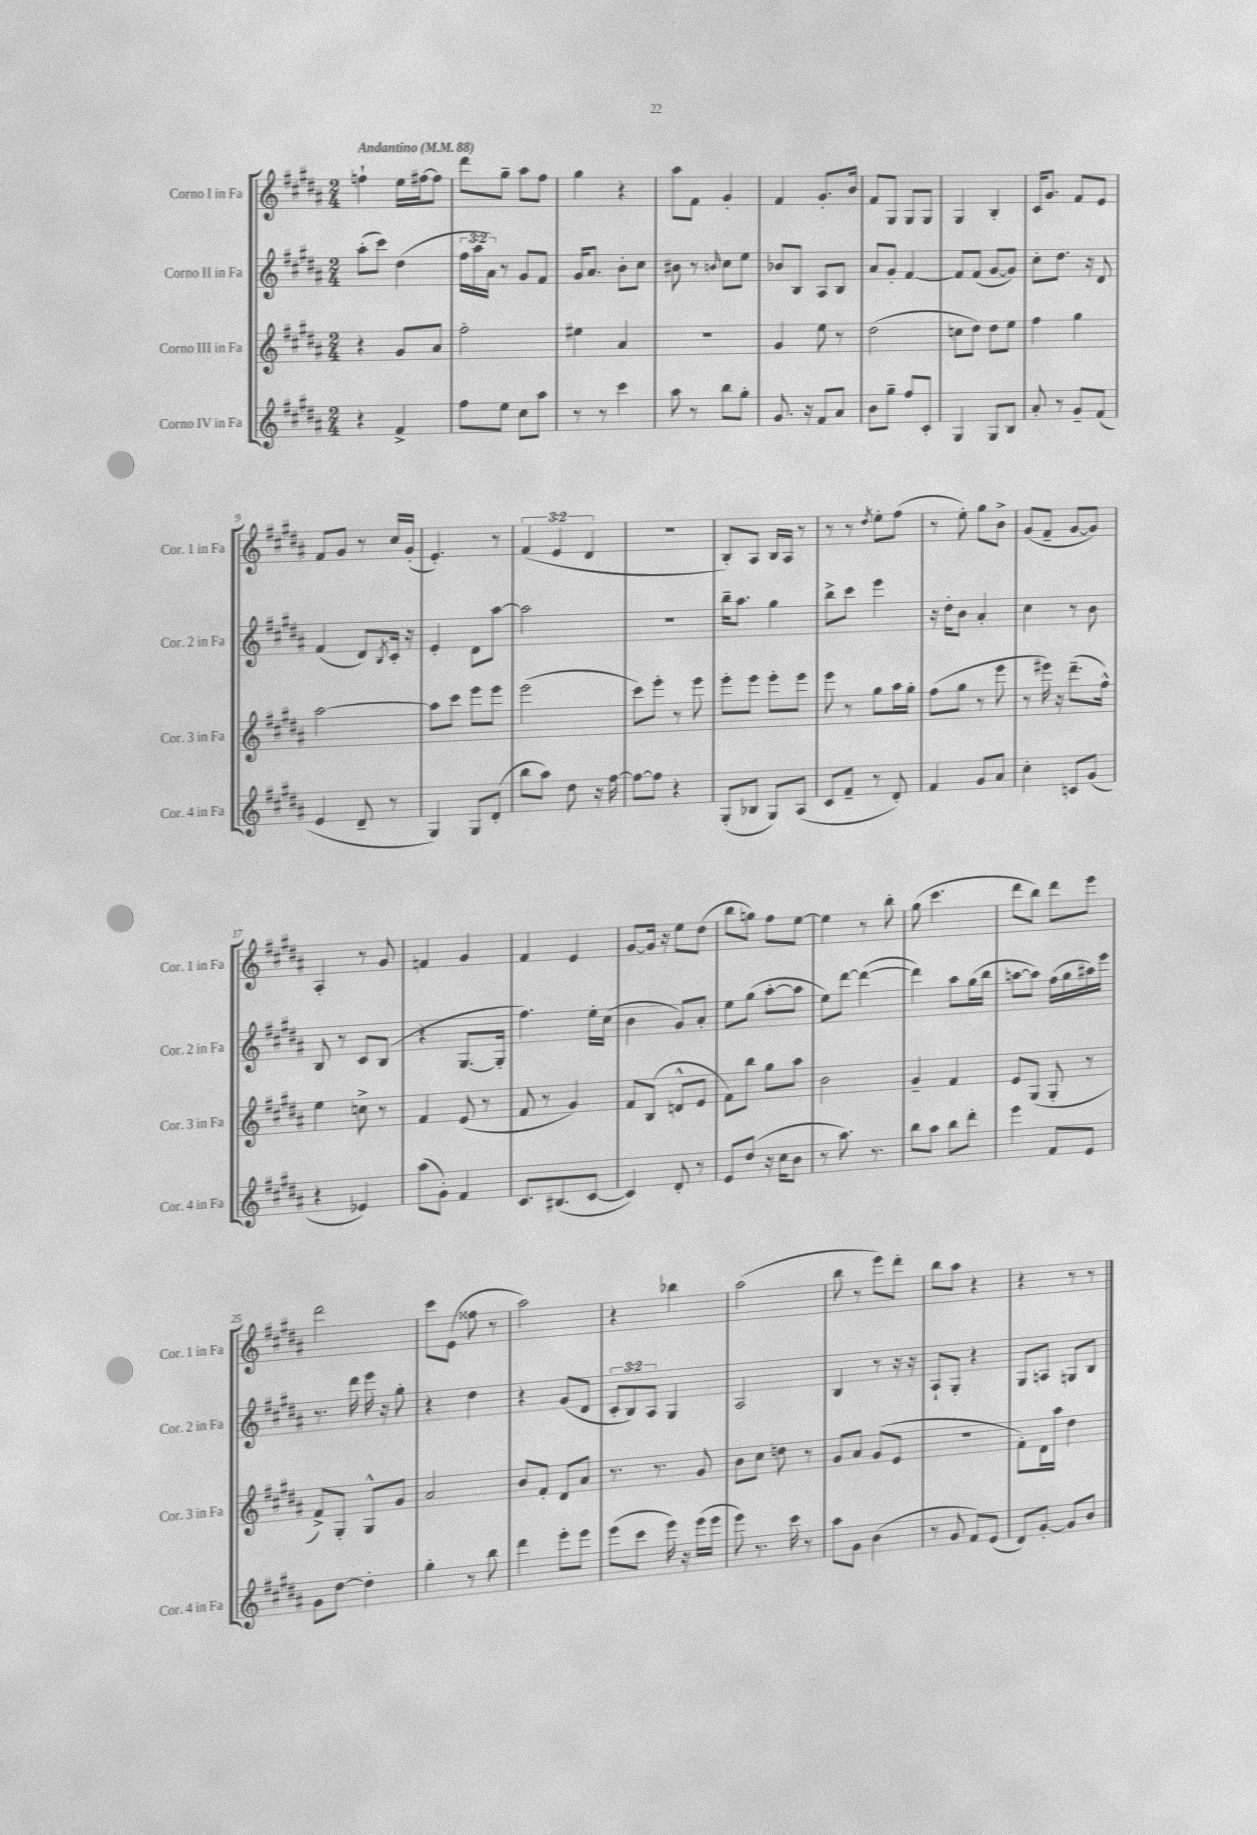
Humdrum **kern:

**kern	**kern	**kern	**kern
*staff4	*staff3	*staff2	*staff1
*clefG2	*clefG2	*clefG2	*clefG2
*k[f#c#g#d#a#]	*k[f#c#g#d#a#]	*k[f#c#g#d#a#]	*k[f#c#g#d#a#]
*M2/4	*M2/4	*M2/4	*M2/4
*MM88	*MM88	*MM88	*MM88
4r	4r	(8aa#'	4ff`
.	.	8ccc#)	.
4f#^	8g#	(4dd#	16ee
.	.	.	[16ff#
.	8a#	.	8ff#]
=	=	=	=
8ff#	2ff#'	24ff#	8ddd#
.	.	24aa#	.
.	.	24a#)	.
8ee	.	8r	8gg#~
8cc#	.	8g#	8aa#
8aa#	.	8f#	8ff#
=	=	=	=
8r	4ee#	16g#	4gg#
.	.	8.a#	.
8r	.	.	.
4ccc#	4a#	8b'	4r
.	.	8cc#	.
=	=	=	=
8aa#	2r	8b#	8aa#
8r	.	8r	8f#
.	.	16qqb	.
8bb	.	8cc#	4g#'
8gg#'	.	8ee	.
=	=	=	=
8.g#	4g#	8b-	4f#
.	.	8B	.
16r	.	.	.
8f#	8ee	8A#	8.g#'
8a#	8r	8B	.
.	.	.	16b
=	=	=	=
8b	(2dd#	8a#	8f#
8gg#~	.	8g#'	8G#
8ff#	.	[4f#	8G#
8c#'	.	.	8G#
=	=	=	=
4G#	8cc	8f#]	4G#
.	8dd#)	(8f#	.
8G#	8dd#	[8g#	4B'
8B	8ee	8g#])	.
=	=	=	=
8a#'	4ff#	8cc#'	16c#
.	.	.	8.g#
8r	.	8.dd#	.
8g#~	4gg#	.	8f#
.	.	16r	.
(8f#	.	8d#	8e
=	=	=	=
4e	[2aa#	(4f#	8f#
.	.	.	8g#
8d#~	.	8d#)	8r
.	.	8qB	.
8r	.	16c#'	16cc#
.	.	16r	(16g#'
=	=	=	=
4G#)	8aa#]	4e'	4.e')
.	8ccc#	.	.
8G#	8eee	8d#	.
(8d#'	8eee	[8aa#	8r
=	=	=	=
8bb	(2eee	2aa#]	(6f#
8aa#)	.	.	.
.	.	.	6e
8dd#	.	.	.
.	.	.	6d#
16r	.	.	.
[16ff#	.	.	.
=	=	=	=
8ff#_	8ccc#)	2r	2r
8ff#]	8eee'	.	.
4r	8r	.	.
.	8eee	.	.
=	=	=	=
(8G#'	8eee'	16bb~	8B')
.	.	8.aa#	.
8B-	8eee	.	8A#
8G#)	8eee'	4gg#	16B
.	.	.	16A#
(8A#	8eee	.	8r
=	=	=	=
8c#	8eee	8bb^	8r
8f#~	8r	8ccc#	8r
.	.	.	8qdd#
8r	8gg#	4eee	8ee'
8d#')	16aa#	.	(8ff#
.	16gg#'	.	.
=	=	=	=
4f#	(8ff#	16r	8r
.	.	16dd#'	.
.	8gg#	8b	8ee')
8g#	8r	4a#'	8gg#
8a#	8eee	.	8b^
=	=	=	=
4cc#'	8r	4cc#	(8g#
.	16eee#)	.	8f#~
.	16r	.	.
8c	(8.ddd#~	8r	[8g#
(8g#	.	8b	8g#])
.	16ff#^^)	.	.
=	=	=	=
4r	4ee	8B	4A#'
.	.	8r	.
4e-)	8cc^	8c#	8r
.	8r	(8B	8g#
=	=	=	=
(8aa#	4f#	4r	4f
8g#')	.	.	.
4f#	(8e	[8.G#	4g#
.	8r	.	.
.	.	16G#']	.
=	=	=	=
8.c#	8f#	4.ff#)	4f#
.	8r	.	.
(8.B#	.	.	.
.	4g#)	.	4e
[8c#	.	16ee'	.
.	.	(16cc#	.
=	=	=	=
4c#])	8f#	4b	[8g#
.	(8B	.	16g#]
.	.	.	16r
8d#'	8d^^	8g#)	8ee
8r	8e	8a#'	(8dd#
=	=	=	=
8e	8f#)	8ee	8bb
(8dd#	8bb	(8gg#	8gg)
16r	8gg#	[8aa#'	8ff#
16cc#	.	.	.
8b	8aa#	8aa#]	[8ee
=	=	=	=
8r	2b	8ee)	4ee]
8.aa#)	.	[8ddd#	.
.	.	(4ddd#_	8r
8.r	.	.	.
.	.	.	8bb'
=	=	=	=
8bb	4g#~	4ddd#])	(8gg#
8aa#	.	.	4.ccc#
8bb	4f#	8aa#	.
8ddd#'	.	(16gg#	.
.	.	16bb	.
=	=	=	=
4eee	8e	[8aa	8ddd#
.	(8G#	8aa])	8bb)
8f#	8G#'	(16ff#	8ddd#
.	.	16gg#	.
8e	8r	16aa#)	8eee
.	.	16eee	.
=	=	=	=
8g#	8f#^)	8.r	2ddd#
[8dd#	8G#'	.	.
.	.	16ddd#	.
4dd#']	8G#^^	16eee	.
.	.	16r	.
.	8g#	8gg#'	.
=	=	=	=
4gg#'	2a#	4r	8ccc#
.	.	.	(8e
8r	.	4dd#	8ff##
8bb	.	.	8r
=	=	=	=
4ddd#	8b	4r	2aa#)
.	8f#'	.	.
8eee'	8d#	(8g#	.
8eee	8a#	8d#	.
=	=	=	=
(8eee	8.r	12c#'	4r
.	.	12B)	.
8ccc#	.	.	.
.	.	12A#	.
.	8.r	.	.
16eee)	.	4G#	4bb-
16r	.	.	.
(16eee	8g#	.	.
16eee	.	.	.
=	=	=	=
8eee)	8b	2A#	(2aa#
8.r	8cc#	.	.
.	8dd	.	.
16ccc#	.	.	.
8r	8r	.	.
=	=	=	=
8aa#	8g#	4B	8bb
8g#	8a#	.	8r
(4b	(8g#	8r	8eee)
.	8e	16r	8ddd#'
.	.	16r	.
=	=	=	=
8r	2r	8A#`	8bb
8g#	.	8G#'	8aa#
8f#)	.	4r	4r
(8e	.	.	.
=	=	=	=
8d#)	8f#')	8G#	4r
[8g#'	16d#	8A	.
.	16aa#	.	.
8g#]	4dd#	8G	8r
8b	.	8B	8r
==	==	==	==
*-	*-	*-	*-
